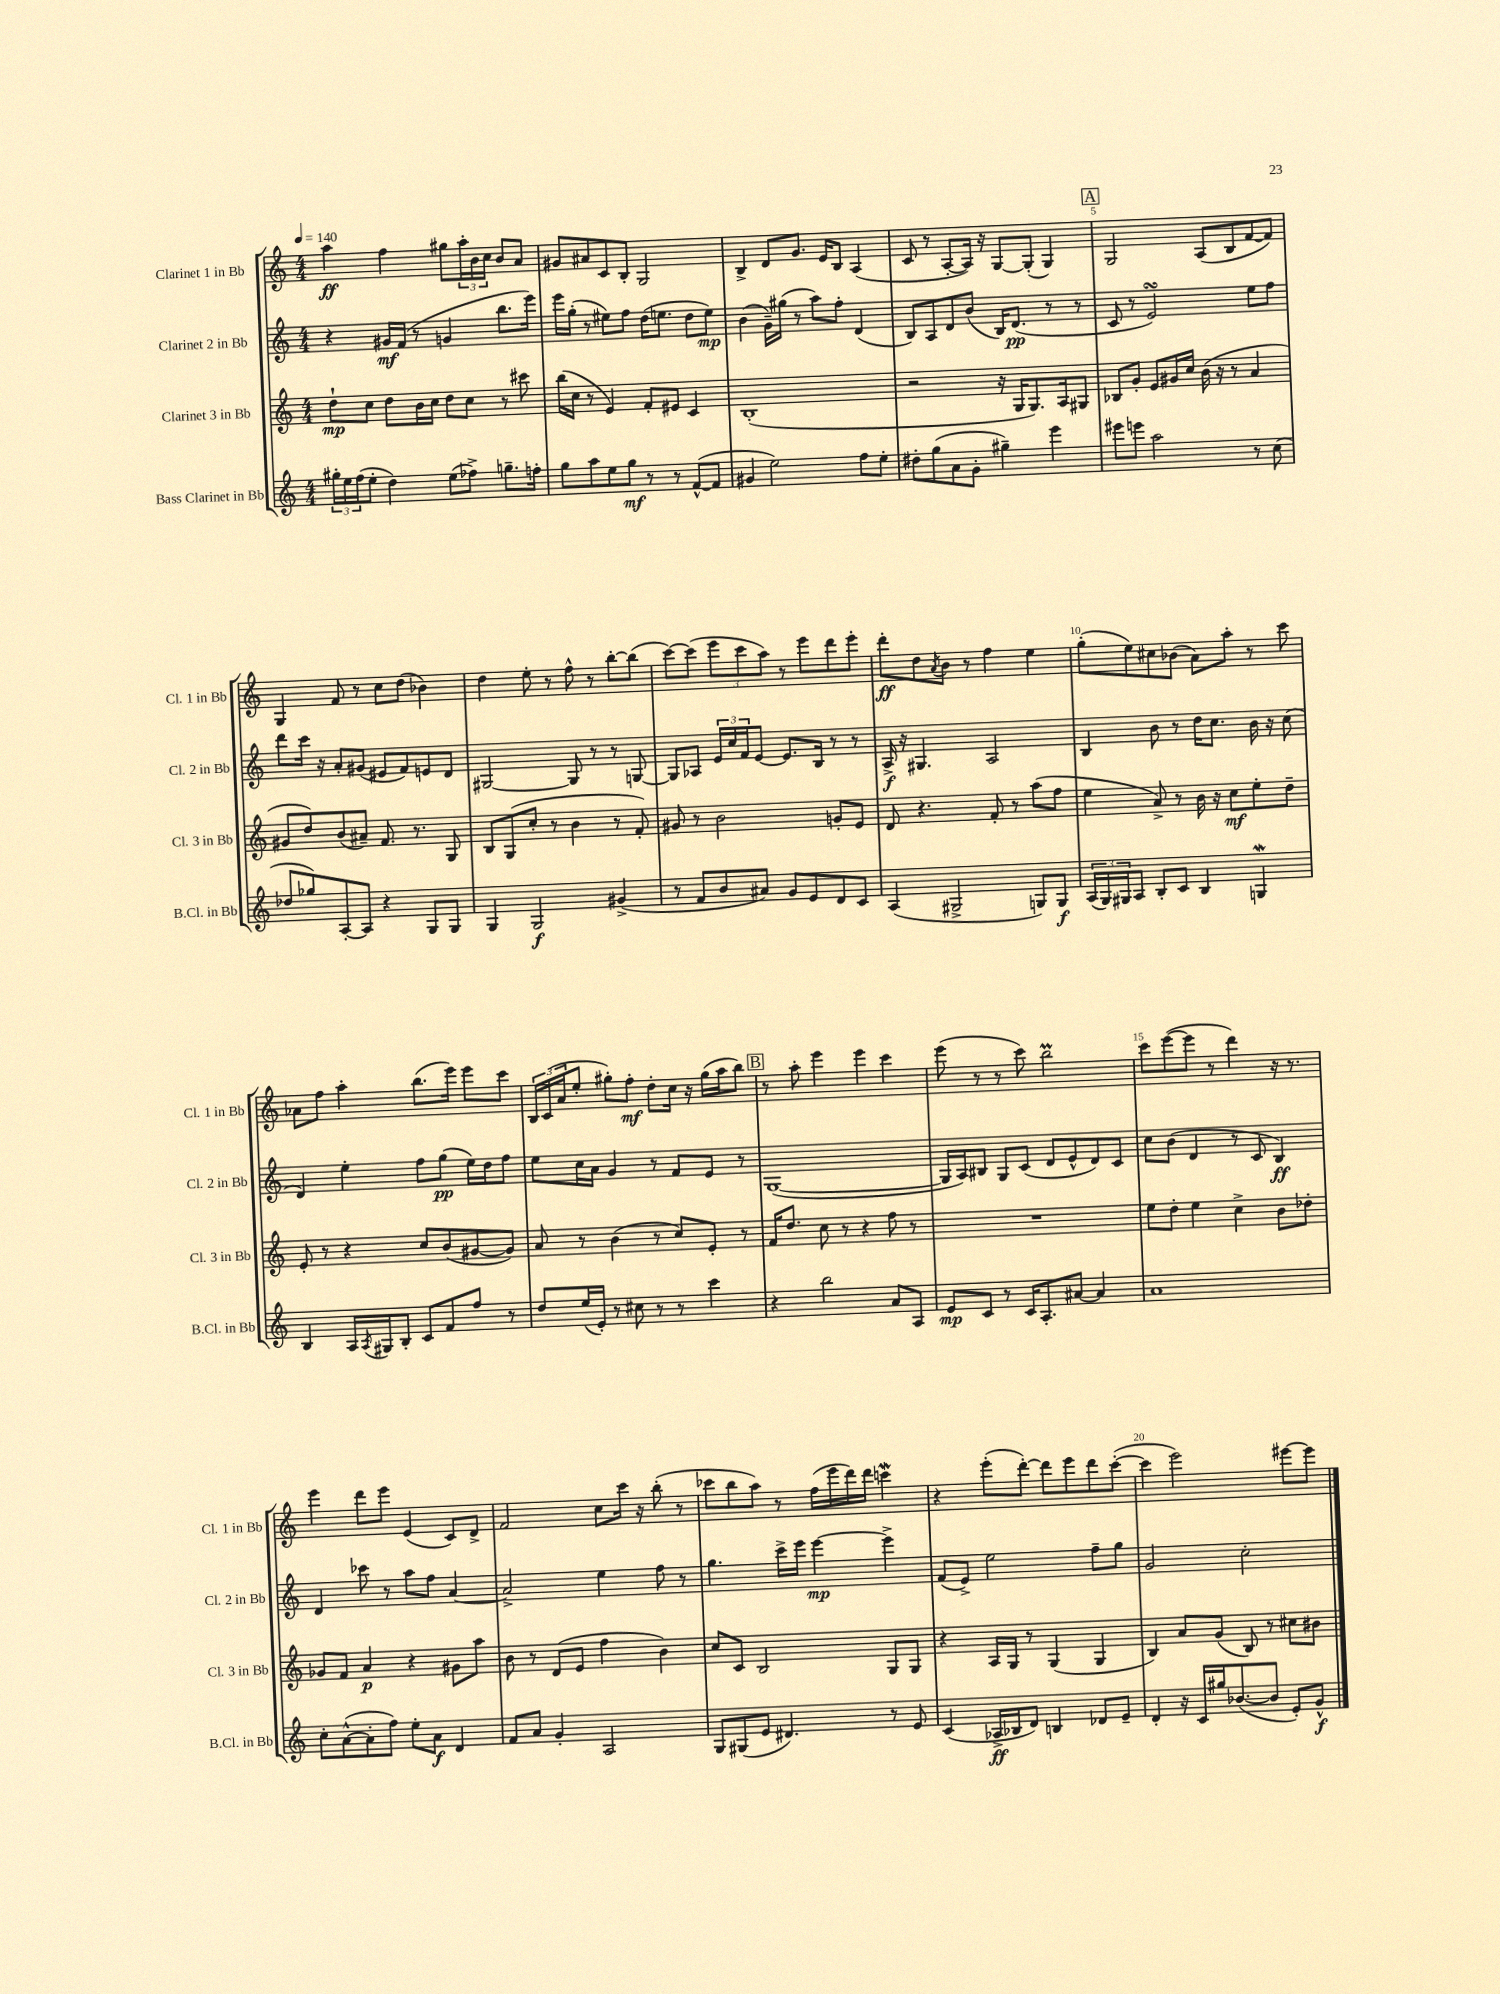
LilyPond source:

<<
\new StaffGroup <<
\new Staff = "s0" \with { instrumentName = "Clarinet 1 in Bb" shortInstrumentName = "Cl. 1 in Bb" } {
    \clef treble \key c \major \numericTimeSignature \time 4/4 \tempo 4 = 140
    a''4\ff f''4 gis''8 \tuplet 3/2 { a''16-. b'16 c''16 } b'8 a'8 |
    gis'8 ais'8 c'8 b8-. g2 |
    b4-> d'8 g'8. e'16 b8 a4( |
    c'8 r8 a8~-. a16) r16 g8~ g8-.( g4) |
    \mark \markup { \box "A" } g2 a8( b8 f'8~ f'8) |
    g4 f'8 r8 c''8 d''8( bes'4) |
    d''4 e''8-. r8 f''8-^ r8 b''8~-. b''8( |
    c'''8~) c'''8( \tuplet 3/2 { e'''8 c'''8 a''8) } r8 e'''8 d'''8 e'''8-. |
    d'''8-.\ff d''8 \acciaccatura { a'8 } b'8 r8 f''4 e''4 |
    g''8-.( e''8) cis''8 bes'8( a'8) a''8-. r8 c'''8 |
    aes'8 f''8 a''4-. b''8.( e'''16) e'''8 c'''8 |
    \tuplet 3/2 { b16 c'16( a'16 } e''8-. gis''8-.) f''8-.\mf d''8-. c''16 r16 gis''16( a''16 b''8) |
    \mark \markup { \box "B" } r8 a''8-. e'''4 e'''4 c'''4 |
    e'''8( r8 r8 c'''8) b''2\prall |
    c'''8 e'''8~( e'''8 r8 d'''4) r16 r8. |
    e'''4 d'''8 e'''8 e'4( c'8) d'8-> |
    f'2 c''8 c'''16 r16 b''8-.( r8 |
    ces'''8 b''8 a''8) r8 f''16( e'''16 d'''16) d'''16 c'''4\mordent |
    r4 e'''8-.( d'''8~-.) d'''8 e'''8 d'''8 c'''8~-.( |
    c'''4 e'''2) eis'''8~ eis'''8 \bar "|." |
}
\new Staff = "s1" \with { instrumentName = "Clarinet 2 in Bb" shortInstrumentName = "Cl. 2 in Bb" } {
    \clef treble \key c \major \numericTimeSignature \time 4/4
    r4 gis'16\mf f'16( r8 g'4 b''8. e'''16) |
    e'''16 g''16-.( r8 eis''8) f''8 d''16( e''8. d''8 e''8\mp) |
    b'4( g'16--) gis''16( r8 a''8) f''8-. d'4( |
    b8) a8 d'8 b'8( b16) d'8.\pp( r8 r8 |
    \mark \markup { \box "A" } c'8 r8 e'2\turn) e''8 f''8 |
    d'''8 c'''16 r16 a'8-. gis'8( eis'8 f'8) e'8 d'8 |
    gis2~ gis8 r8 r8 g8~ |
    g8 aes8 \tuplet 3/2 { e'16 c''16 f'16 } e'8~ e'8. b16 r8 r8 |
    a16->\f r16 gis4. a2 |
    b4 b'8 r8 d''16 c''8. b'16 r16 c''8( |
    d'4) e''4-. f''8 g''8\pp( e''16) d''16 f''8 |
    e''8 c''16 a'16 g'4 r8 f'8 e'8 r8 |
    \mark \markup { \box "B" } g1~( |
    g16 a16) bis8 g8 c'8( d'8 e'8-^ d'8) c'8 |
    c''8 b'8( d'4 r8 c'8 b4\ff) |
    d'4 ces'''8 r8 a''8 f''8 a'4~ |
    a'2-> e''4 f''8 r8 |
    g''4. c'''16-> e'''16 e'''4~\mp e'''4-> |
    f'8( e'8->) e''2 f''8-- g''8 |
    g'2 c''2-. \bar "|." |
}
\new Staff = "s2" \with { instrumentName = "Clarinet 3 in Bb" shortInstrumentName = "Cl. 3 in Bb" } {
    \clef treble \key c \major \numericTimeSignature \time 4/4
    d''8-!\mp c''8 d''8 b'16 c''16 d''8 c''8 r8 cis'''8 |
    b''16( c''16 r8 e'4) f'8-. eis'8 c'4 |
    b1-.( |
    r2 r16 g16 g8.) a16 gis8 |
    \mark \markup { \box "A" } bes8 g'8-. e'8 gis'16 c''16 b'16( r16 r8 a'4 |
    gis'8 d''8) b'8( ais'8--) f'8. r8. g8 |
    b8 g8( c''8-. r8 b'4 r8 f'8-.) |
    gis'8 r8 b'2 g'8-. e'8 |
    d'8 r4. f'8-. r8 a''8( f''8 |
    e''4 a'8->) r8 b'16 r16 c''8\mf e''8-. d''8-- |
    e'8-. r8 r4 c''8 b'8( gis'8~ gis'8) |
    a'8 r8 b'4( r8 c''8) e'8-. r8 |
    \mark \markup { \box "B" } f'16 d''8. c''8 r8 r4 f''8 r8 |
    R1 |
    e''8 d''8-. e''4 c''4-> b'8 des''8-. |
    ges'8 f'8 a'4\p r4 gis'8 a''8 |
    b'8 r8 d'8( e'8 f''4 b'4) |
    c''8 c'8 b2 g8 g8 |
    r4 a16 g16 r8 g4( g4 |
    b4) a'8 g'8( b8) r8 cis''8 bis'8 \bar "|." |
}
\new Staff = "s3" \with { instrumentName = "Bass Clarinet in Bb" shortInstrumentName = "B.Cl. in Bb" } {
    \clef treble \key c \major \numericTimeSignature \time 4/4
    \tuplet 3/2 { gis''16-. e''16 f''16( } e''8-. d''4) e''8( fes''8->) g''8.-- f''16-. |
    g''8 a''8 e''8 g''8\mf r8 r8 f'8~-^( f'8 |
    gis'4 e''2) f''8 e''8-. |
    dis''8-. g''8( a'8 g'8-. gis''4--) e'''4 |
    \mark \markup { \box "A" } eis'''8 e'''8 a''2 r8 c''8( |
    des''8 ges''8) a8~-. a8 r4 g8 g8 |
    g4 g2\f gis'4->( |
    r8 f'8 b'8 ais'8) g'8 e'8 d'8 c'8 |
    a4( gis2-> g8) g8\f |
    \tuplet 3/2 { a16( g16) gis16 } a8 b8-. c'8 b4 g4\mordent |
    b4 a16 \acciaccatura { a8 } gis16 b8-. c'8 f'8 f''8 r8 |
    d''8 e''16( e'16-.) r8 cis''8 r8 r8 c'''4 |
    \mark \markup { \box "B" } r4 b''2 a'8 a8 |
    e'8\mp c'8 r8 c'16 a8.-. ais'8~ ais'4 |
    a'1 |
    c''8-. a'8~-^( a'8-. f''8) e''8-. a'8\f d'4 |
    f'8 a'8 g'4-. a2 |
    g8 gis8( e'8 dis'4.) r8 e'8 |
    c'4( aes16->\ff bes16 d'8) b4 des'8 e'8-- |
    d'4-. r16 c'16 gis''16 bes'8.~( bes'8 e'8-.) g'8-^\f \bar "|." |
}
>>
>>
\layout { \context { \Score \override BarNumber.break-visibility = ##(#f #t #t) barNumberVisibility = #(every-nth-bar-number-visible 5) } }
